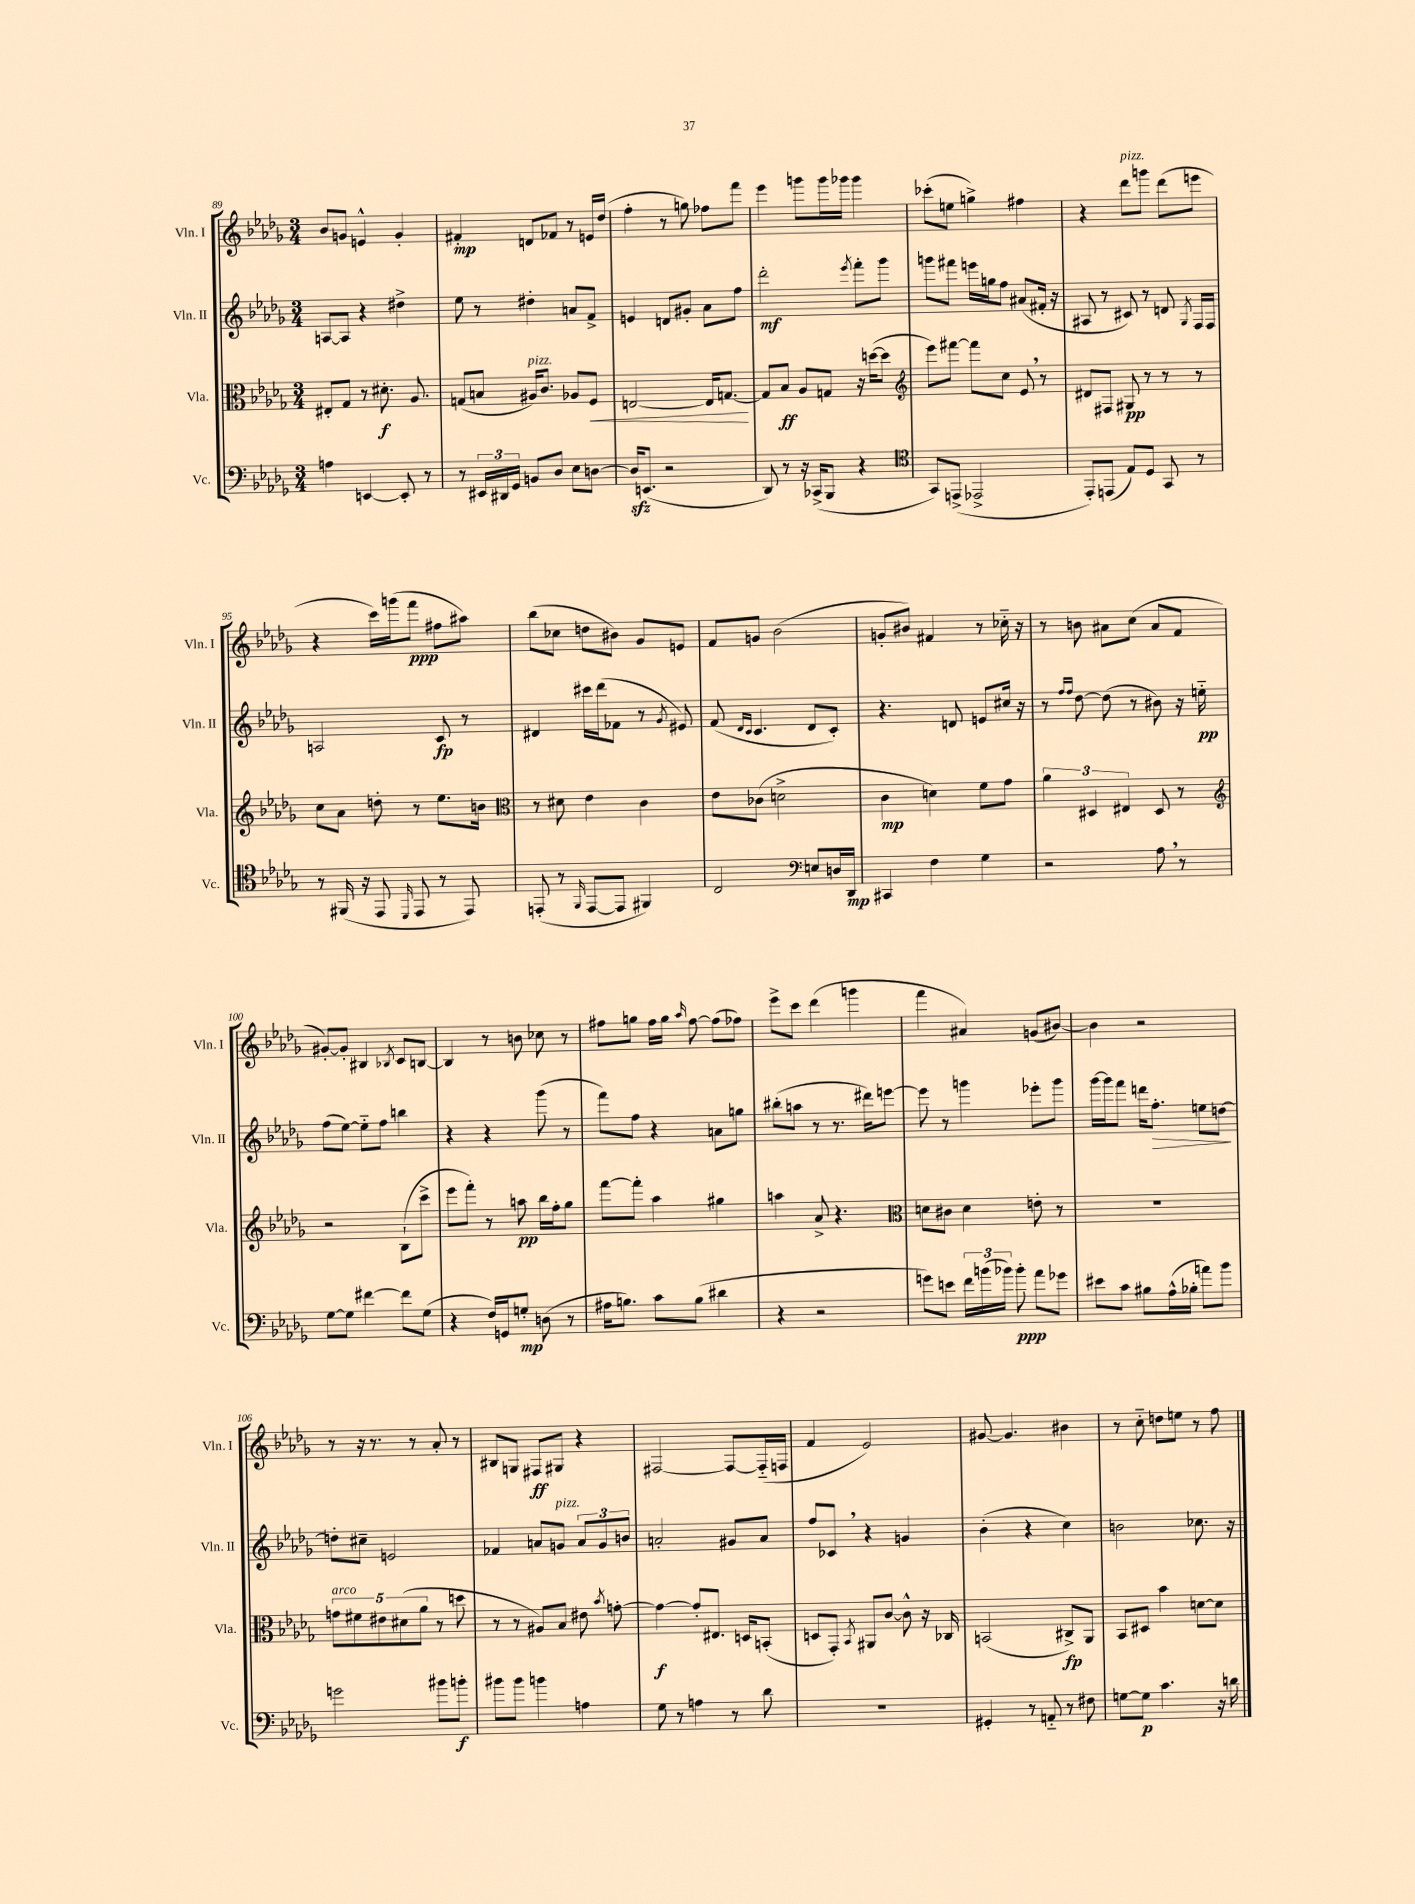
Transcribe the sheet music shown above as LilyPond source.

<<
\new StaffGroup <<
\new Staff = "s0" \with { instrumentName = "Vln. I" shortInstrumentName = "Vln. I" } {
    \clef treble \key des \major \numericTimeSignature \time 3/4
    \autoBeamOff bes'8[ g'8] e'4-^ g'4-. |
    fis'4-.\mp d'8[ fes'8] r8 e'16[ des''16]( |
    f''4-. r8 g''8) fes''8[ f'''8] |
    ees'''4 g'''8[ g'''16 ges'''16] ges'''4 |
    ces'''8[-.( e''8] g''4->) fis''4 |
    r4 des'''8[^\markup { \italic "pizz." } g'''8] des'''8[( e'''8] |
    r4 c'''16[) g'''16( f'''8]\ppp fis''8[ ais''8]) |
    bes''8[( ces''8] d''8[ bis'8]) ges'8[ e'8] |
    f'8[ g'8] bes'2( |
    g'8[-. bis'8]) fis'4 r8 ces''16-_ r16 |
    r8 b'8 ais'8[ c''8]( ais'8[ f'8] |
    gis'8[~-.) gis'8]-. bis4 \acciaccatura { bes8 } c'8[ b8]~ |
    b4 r8 b'8 ces''8 r8 |
    fis''8[ g''8] fis''16[ g''16] \grace { aes''16 } fis''8~ fis''8[( fes''8]) |
    ees'''8[-> c'''8] des'''4( g'''4 |
    f'''4 ais'4) g'8[( bis'8]~) |
    bis'4 r2 |
    r8 r16 r8. r8 aes'8-. r8 |
    bis8[ g8] fis8[\ff gis8] r4 |
    fis2~ fis8[~ fis16-_( f16] |
    f'4 ees'2) |
    gis'8~ gis'4. bis'4 |
    r8 c''8-_ d''8[ e''8] r8 f''8 \bar "|." |
}
\new Staff = "s1" \with { instrumentName = "Vln. II" shortInstrumentName = "Vln. II" } {
    \clef treble \key des \major \numericTimeSignature \time 3/4
    \autoBeamOff a8[~ a8] r4 dis''4-> |
    ees''8 r8 dis''4-. a'8[ f'8]-> |
    e'4 d'8[ gis'8]-. aes'8[ f''8] |
    des'''2-.\mf \acciaccatura { ees'''8 } f'''8[-. ges'''8] |
    g'''8[ fis'''8] e'''16[ g''16 f''8] ais'8[( fis'16]-. r16 |
    ais8 r8 cis'8) r8 d'8 \acciaccatura { ges8 } f16[ f16] |
    a2 c'8\fp r8 |
    dis'4 cis'''16[ des'''16( fes'8] r8 \acciaccatura { ges'8 } eis'8) |
    f'8( \grace { des'16[ c'16] } c'4. des'8[ c'8]-.) |
    r4. d'8 e'8[ cis''16] r16 |
    r8 \grace { f''16[ f''16] } des''8~ des''8( r8 bis'8) r16 e''16-_\pp |
    f''8[( ees''8]~) ees''8[-_ f''8] b''4 |
    r4 r4 ges'''8( r8 |
    f'''8[) f''8] r4 a'8[ g''8] |
    bis''8[-.( a''8] r8 r8. dis'''16[) e'''8]~ |
    e'''8 r8 g'''4 ees'''8[-. g'''8] |
    ges'''16[~ ges'''16 f'''8] d'''16[ f''8.]-.\> e''8[ d''8]~\! |
    d''8[-. cis''8]-- e'2 |
    fes'4 a'8[ g'8]^\markup { \italic "pizz." } \tuplet 3/2 { a'8[ g'8 b'8] } |
    a'2-. gis'8[ a'8] |
    f''8[ ces'8] \breathe r4 g'4 |
    bes'4-.( r4 c''4) |
    b'2 ces''8. r16 \bar "|." |
}
\new Staff = "s2" \with { instrumentName = "Vla." shortInstrumentName = "Vla." } {
    \clef alto \key des \major \numericTimeSignature \time 3/4
    \autoBeamOff eis8[-. ges8] r8 dis'8.-.\f aes8. |
    g8[( b8] ais16[^\markup { \italic "pizz." }) c'8.] aes8[ f8]\< |
    e2~ e16[ g8.]~\! |
    g8[ bes8]\ff aes8[ g8] r16 d''16[~( d''8] |
    \clef treble ees'''8[) fis'''8]~ fis'''8[ c''8] ees'8 \breathe r8 |
    dis'8[ fis8] gis8\pp r8 r8 r8 |
    c''8[ aes'8] d''8-. r8 ees''8.[ b'16] |
    \clef alto r8 dis'8 ees'4 c'4 |
    ees'8[ ces'8]( d'2-> |
    c'4\mp d'4) f'8[ ges'8] |
    \tuplet 3/2 { aes'4 dis4 eis4 } dis8 r8 |
    \clef treble r2 bes8[-!( c'''8]-> |
    ees'''8[ f'''8]-.) r8 a''8\pp bes''16[ f''16-. ges''8] |
    f'''8[~ f'''8]-. aes''4 gis''4 |
    a''4 aes'8-> r4. |
    \clef alto d'8[ cis'8] d'4 e'8-. r8 |
    R2. |
    \tuplet 5/4 { g'8[^\markup { \italic "arco" } fis'8 eis'8 dis'8( aes'8] } r8 d''8 |
    r8 r8 ais8[) bes8] eis'8 \acciaccatura { bes'8 } g'8~-. |
    g'4~\f g'8[-. eis8.] d16[ b,8]-.( |
    d8[ ges,8]-.) \acciaccatura { bes,8 } ais,8[ c'8]~ c'8-^ r16 ces16 |
    b,2( cis8[->\fp) aes,8] |
    bes,8[ dis8] bes'4 d'8[~ d'8] \bar "|." |
}
\new Staff = "s3" \with { instrumentName = "Vc." shortInstrumentName = "Vc." } {
    \clef bass \key des \major \numericTimeSignature \time 3/4
    \autoBeamOff a4 e,4~ e,8-. r8 |
    r8 \tuplet 3/2 { eis,16[ dis,16 ges,16] } b,8[ des8] ees8[ d8]~ |
    d16[\sfz e,8.]( r2 |
    des,8) r8 r16 ces,16[->( bes,,8] r4 |
    \clef tenor ges,8[) e,8]->( ees,2-> |
    ees,8[-.) e,8]( ees8[) des8] ges,8 r8 |
    r8 fis,16( r16 ees,8 \grace { des,16 } ees,8 r8 ees,8) |
    e,8-.( r8 \grace { f,16 } e,8[~ e,8] fis,4) |
    c2 \clef bass e8[ d16 des,16]\mp |
    cis,4 f4 ges4 |
    r2 aes8 \breathe r8 |
    ges8[~ ges8] fis'4~ fis'8[ ges8]( |
    r4 f16[) g,16 g8]-.\mp d8( r8 |
    ais16[ b8.]) c'8[ b8]( dis'4 |
    r4 r2 |
    g'8[) e'8] \tuplet 3/2 { f'16[ b'16( bes'16]) } bes'8-.\ppp aes'8[ ges'8] |
    eis'8[ c'8] bis8[ aes16-^( bes16]-. a'8[) bes'8] |
    g'2 bis'8[ b'8]-.\f |
    bis'8[ bis'8] b'4 a4 |
    ges8 r8 a4 r8 des'8 |
    R2. |
    gis,4-. r8 a,8-_ r8 fis8 |
    g8[~ g8]\p c'4. r16 d'16 \bar "|." |
}
>>
>>
\layout { \context { \Score currentBarNumber = #89 } }
